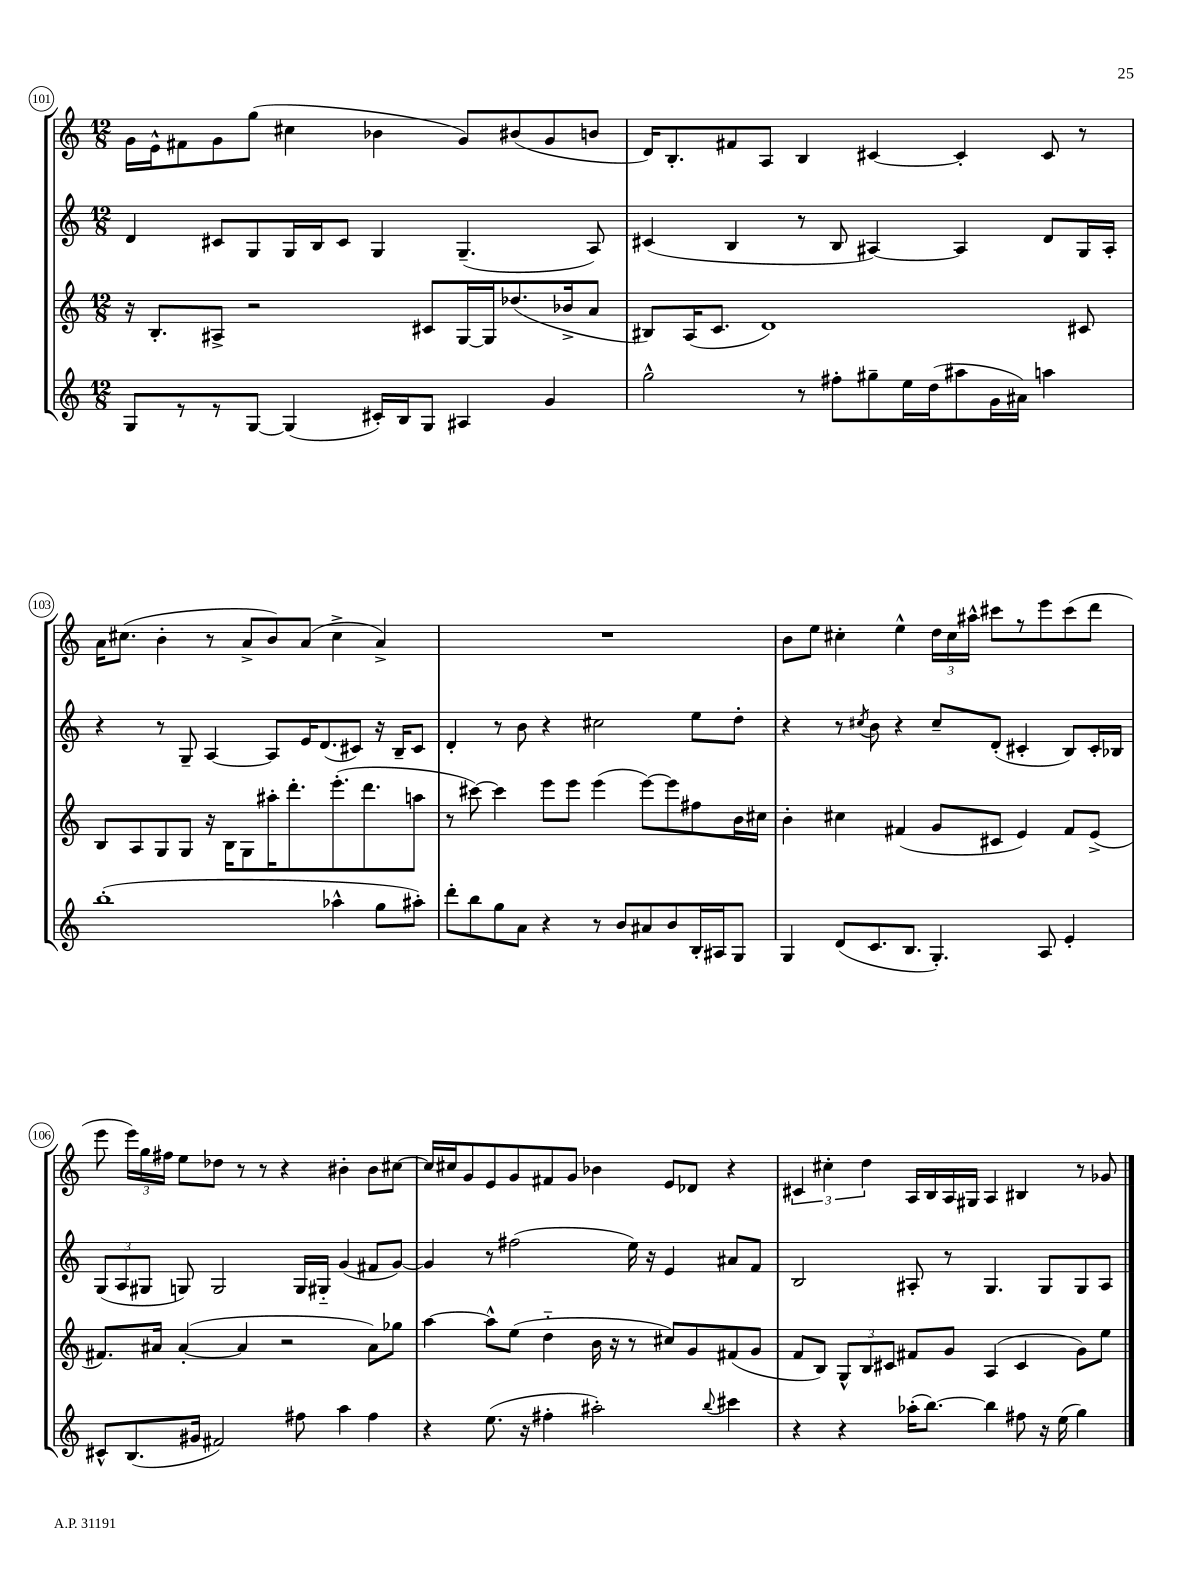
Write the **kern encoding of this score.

**kern	**kern	**kern	**kern
*staff4	*staff3	*staff2	*staff1
*clefG2	*clefG2	*clefG2	*clefG2
*k[]	*k[]	*k[]	*k[]
*M12/8	*M12/8	*M12/8	*M12/8
8G	16r	4d	16g
.	8.B'	.	16e^^
8r	.	.	8f#
8r	8A#^	8c#	8g
[8G	2r	8G	(8gg
(4G]	.	16G	4cc#
.	.	16B	.
.	.	8c#	.
16c#')	.	4G	4b-
16B	.	.	.
8G	8c#	.	.
4A#	[16G	(4.G~	8g)
.	16G]	.	.
.	(8.dd-	.	(8b#
4g	.	.	8g
.	16b-^	.	.
.	8a	8A)	8b
=	=	=	=
2gg^^	8B#)	(4c#	16d)
.	.	.	8.B'
.	(16A	.	.
.	8.c	.	.
.	.	4B	8f#
.	1d)	.	8A
8r	.	8r	4B
8ff#'	.	8B	.
8gg#~	.	[4A#)	[4c#
16ee	.	.	.
(16dd	.	.	.
8aa#	.	4A#]	4c#']
16g	.	.	.
16a#)	.	.	.
4aa	.	8d	8c#
.	8c#	16G	8r
.	.	16A#'	.
=	=	=	=
(1bb'	8B	4r	16a
.	.	.	(8.cc#
.	8A	.	.
.	8G	8r	4b'
.	8G	8G~	.
.	16r	[4A	8r
.	16B	.	.
.	8G	.	8a^
.	16aa#'	8A]	8b)
.	8.ddd'	.	.
.	.	16e	(8a
.	.	(8.d	.
4aa-^^	(8.eee'	.	4cc#^
.	.	8c#)	.
.	8.ddd	.	.
8gg	.	16r	4a^)
.	.	16B~	.
8aa#')	8aa	8c#	.
=	=	=	=
8ddd'	8r	4d'	1.r
8bb	[8ccc#)	.	.
8gg	4ccc#]	8r	.
8a	.	8b	.
4r	8eee	4r	.
.	8eee	.	.
8r	(4eee	2cc#	.
8b	.	.	.
8a#	[8eee)	.	.
8b	8eee]	.	.
16B'	8ff#	8ee	.
16A#	.	.	.
8G	16b	8dd'	.
.	16cc#	.	.
=	=	=	=
4G	4b'	4r	8b
.	.	.	8ee
(8d	4cc#	8r	4cc#'
.	.	8qcc#	.
8.c	.	8b	.
.	(4f#	4r	4ee^^
8.B	.	.	.
4.G')	8g	8cc#~	24dd
.	.	.	24cc#
.	.	.	24aa#^^
.	8c#	(8d'	8ccc#
.	4e)	4c#'	8r
8A	.	.	8eee
4e'	8f#	8B)	(8ccc#
.	(8e^	16c#'	8ddd
.	.	16B-	.
=	=	=	=
8c#^^	8.f#)	(12G	8eee
.	.	12A	.
(8.B	.	.	24eee)
.	.	12G#	24gg
.	16a#	.	.
.	.	.	24ff#
.	([4a#'	8G)	8ee
16g#	.	.	.
2f#)	.	2G	8dd-
.	4a#]	.	8r
.	.	.	8r
.	2r	.	4r
8ff#	.	16G	.
.	.	16G#'~	.
4aa	.	(4g	4b#'
4ff#	8a#)	8f#	8b#
.	8gg-	[8g)	[8cc#
=	=	=	=
4r	[4aa	4g]	16cc#]
.	.	.	16cc#
.	.	.	8g
(8.ee	8aa^^]	8r	8e
.	(8ee	(2ff#	8g
16r	.	.	.
4ff#'	4dd'~	.	8f#
.	.	.	8g
2aa#')	16b	.	4b-
.	16r	.	.
.	8r	16ee)	.
.	.	16r	.
.	8cc#)	4e	8e
.	8g	.	8d-
8qqbb	.	.	.
4ccc#	(8f#	8a#	4r
.	8g	8f	.
=	=	=	=
4r	8f	2B	6c#
.	8B)	.	.
.	.	.	6cc#'
4r	12G^^	.	.
.	12B	.	6dd
.	12c#	.	.
(16aa-'	8f#	8A#'	16A
[8.bb)	.	.	16B
.	8g	8r	16A
.	.	.	16G#
4bb]	(4A	4.G	4A
8ff#	4c#	.	4B#
16r	.	8G	.
(16ee	.	.	.
4gg)	8g)	8G	8r
.	8ee	8A#	8g-
==	==	==	==
*-	*-	*-	*-
